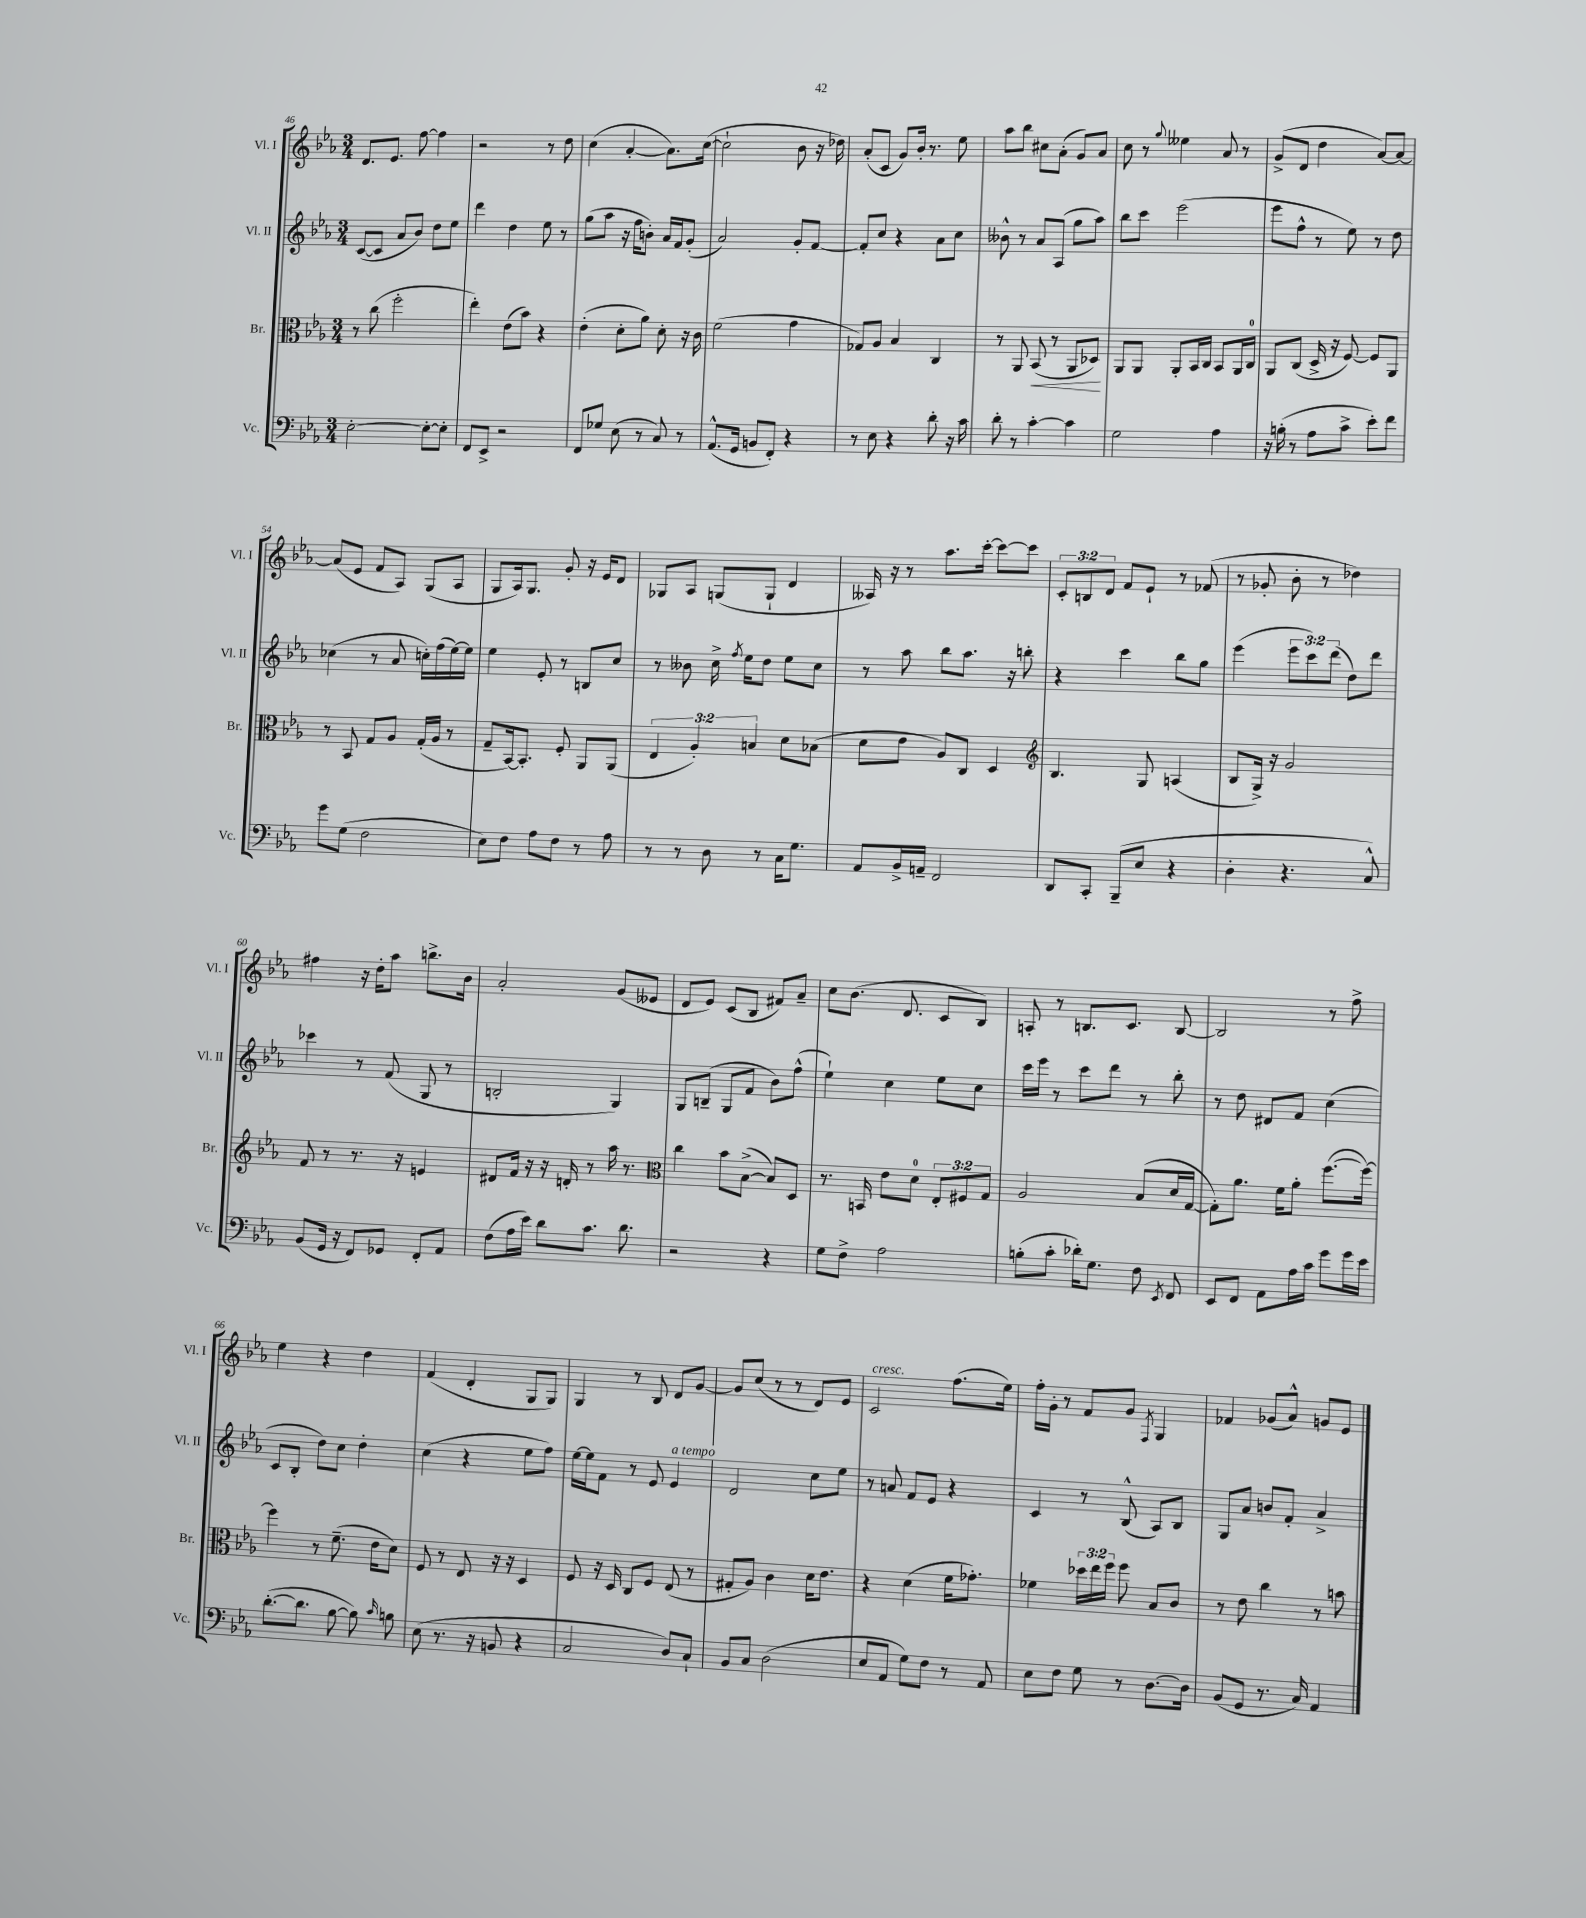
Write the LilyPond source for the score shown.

<<
\new StaffGroup <<
\new Staff = "s0" \with { instrumentName = "Vl. I" shortInstrumentName = "Vl. I" } {
    \clef treble \key ees \major \numericTimeSignature \time 3/4 \override Staff.TupletNumber.text = #tuplet-number::calc-fraction-text
    \autoBeamOff d'8.[ ees'8.] f''8~ f''4 |
    r2 r8 d''8 |
    c''4( aes'4~-. aes'8.[) c''16]~( |
    c''2-! bes'8 r16 des''16) |
    aes'8[-.( c'8] g'8[) bes'16]-. r8. ees''8 |
    aes''8[ bes''8] cis''8[ aes'8]-.( g'8[) aes'8] |
    c''8 r8 \appoggiatura { g''8 } eeses''4 aes'8 r8 |
    g'8[->( d'8] d''4 aes'8[~) aes'8]~ |
    aes'8[( ees'8] f'8[ aes8]) g8[( aes8] |
    g8[ aes16) g8.] g'8-. r16 ees'16[ d'8] |
    ges8[ aes8] g8[( g8]-! d'4 |
    aeses16) r16 r8 aes''8.[ c'''16]~-. c'''8[~ c'''8] |
    \tuplet 3/2 { c'8[-. b8 d'8] } f'8[ ees'8]-! r8 fes'8( |
    r8 ges'8-. bes'8-. r8 des''4) |
    fis''4 r16 d''16[-. aes''8] b''8.[-> bes'16] |
    aes'2-. g'8[( eeses'8] |
    d'8[ ees'8]) c'8[( bes8] fis'8[) aes'8]-- |
    c''8[ bes'8.]( d'8. c'8[ bes8]) |
    a8-. r8 b8.[ c'8.] b8~ |
    b2 r8 f''8-> |
    ees''4 r4 d''4 |
    f'4( d'4-. g8[ g8]) |
    g4 r8 bes8 d'8[ g'8]~ |
    g'8[ c''8]( r8 r8 d'8[) ees'8] |
    c'2^\markup { \italic "cresc." } f''8.[( ees''16]) |
    f''16[-. g'16]-. r8 f'8[ g'8] \acciaccatura { f8 } g4 |
    fes'4 ges'8[( aes'8]-^) g'8[ ees'8] \bar "|." |
}
\new Staff = "s1" \with { instrumentName = "Vl. II" shortInstrumentName = "Vl. II" } {
    \clef treble \key ees \major \numericTimeSignature \time 3/4 \override Staff.TupletNumber.text = #tuplet-number::calc-fraction-text
    \autoBeamOff c'8[~( c'8] aes'8[ bes'8]) d''8[ ees''8] |
    d'''4 d''4 ees''8 r8 |
    g''8[( aes''8] r16 f''16[ b'8]-.) aes'16[ f'16 g'8]-.( |
    aes'2) g'8[-. f'8]~ |
    f'8[-. c''8] r4 aes'8[ c''8] |
    beses'8-^ r8 aes'8[ aes8]( g''8[ aes''8]) |
    bes''8[ c'''8] ees'''2( |
    ees'''8[ f''8]-^ r8 ees''8) r8 d''8 |
    ces''4( r8 aes'8 c''16[-.) f''16( ees''16~) ees''16] |
    ees''4 ees'8-. r8 b8[ c''8] |
    r8 beses'8 c''16-> \acciaccatura { f''8 } ees''16[ d''8] ees''8[ c''8] |
    r8 aes''8 bes''8[ aes''8.] r16 b''8-. |
    r4 c'''4 bes''8[ g''8] |
    ees'''4( \tuplet 3/2 { ees'''8[ c'''8) d'''8]( } d''8[) d'''8] |
    ces'''4 r8 f'8( g8 r8 |
    b2-. g4) |
    g8[ b8]--( g8[ f'8] bes'8[) f''8]-^( |
    ees''4-!) c''4 ees''8[ c''8] |
    c'''16[ ees'''16] r8 c'''8[ d'''8] r8 bes''8-. |
    r8 d''8 dis'8[ f'8] c''4( |
    c'8[ bes8]-. d''8[) c''8] d''4-. |
    c''4( r4 ees''8[ f''8]) |
    ees''16[~ ees''16 f'8] r8 ees'8 ees'4^\markup { \italic "a tempo" } |
    d'2 c''8[ ees''8] |
    r8 a'8 f'8[ ees'8] r4 |
    c'4 r8 bes8-^( aes8[) bes8] |
    g8[ aes'8] b'8[ f'8]-. aes'4-> \bar "|." |
}
\new Staff = "s2" \with { instrumentName = "Br." shortInstrumentName = "Br." } {
    \clef alto \key ees \major \numericTimeSignature \time 3/4 \override Staff.TupletNumber.text = #tuplet-number::calc-fraction-text
    \autoBeamOff r8 c''8( f''2-. |
    ees''4-.) ees'8[( bes'8]) r4 |
    ees'4-.( d'8[-. aes'8]) d'8-. r16 c'16 |
    f'2( g'4 |
    ges8[) aes8] bes4 c4 |
    r8 aes,8 bes,8\<( r8 aes,8[ des8]\!) |
    aes,8[ aes,8] aes,8[-. bes,16 c16] bes,8[ aes,16 c16]-0 |
    aes,8[ c8]( d16-> r16 f8~) f8[ aes,8] |
    r8 bes,8 g8[ aes8] g16[-.( aes16] r8 |
    g8[-- bes,16~) bes,8.]-. f8-. aes,8[ aes,8]( |
    \tuplet 3/2 { ees4 aes4-.) b4 } d'8[ bes8]( |
    d'8[ ees'8] aes8[) c8] d4 |
    \clef treble bes4. g8 a4( |
    bes8[ g16]->) r16 g'2 |
    f'8 r8 r8. r16 e'4 |
    dis'8[ f'16] r16 r16 d'16-. r8 aes''16 r8. |
    \clef alto c''4 bes'8[ bes8]~->( bes8[) d8] |
    r8. b,16 ees'8[ d'8]-0 \tuplet 3/2 { ees8[-. fis8 g8] } |
    aes2 bes8[( d'16 g16]~ |
    g8[-.) aes'8.] f'16[ aes'8]-. f''8.[~( f''16]~) |
    f''4 r8 f'8.--( ees'16[ d'8]) |
    f8 r8 ees8 r16 r16 d4 |
    f8 r16 d16 c8[ f8] ees8( r8 |
    gis8[-. aes8]) c'4 d'16[ ees'8.] |
    r4 d'4( f'16[ ges'8.]-.) |
    fes'4 \tuplet 3/2 { des''16[ ees''16 f''16] } f''8 bes8[ c'8] |
    r8 ees'8 c''4 r8 b'8 \bar "|." |
}
\new Staff = "s3" \with { instrumentName = "Vc." shortInstrumentName = "Vc." } {
    \clef bass \key ees \major \numericTimeSignature \time 3/4
    \autoBeamOff ees2~-. ees8[~-. ees8]-. |
    f,8[ ees,8]-> r2 |
    f,8[ ges8] ees8( r8 c8) r8 |
    aes,8.[-^( g,16] b,8[ f,8]-.) r4 |
    r8 ees8 r4 d'8-. r16 c'16 |
    d'8-. r8 c'4~-. c'4 |
    g2 aes4 |
    r16 b16-.( r8 aes8[ c'8]-> ees'8[-.) f'8] |
    g'8[ g8]( f2 |
    ees8[) f8] aes8[ f8] r8 aes8 |
    r8 r8 d8 r8 c16[ g8.] |
    aes,8[ bes,16-> a,16]-- f,2 |
    d,8[ c,8]-. bes,,8[--( ees8] r4 |
    d4-. r4. c8-^) |
    bes,8[( g,16] r16 f,8[) ges,8] f,8[-. aes,8] |
    f8[( aes16 ees'16]) d'8[ c'8.] d'8. |
    r2 r4 |
    g8[ f8]-> aes2 |
    b8[-.( c'8]-. des'16[-.) g8.] f8 \acciaccatura { ees,8 } f,8 |
    ees,8[ f,8] aes,8[ aes16 c'16] g'8[ g'16 ees'16] |
    d'8.[~-.( d'8.] bes8~ bes8) \grace { c'16 } b8 |
    ees8( r8. r16 b,8 r4 |
    c2 d8[) c8]-! |
    bes,8[ c8] d2( |
    ees8[ aes,8] g8[) f8] r8 aes,8 |
    ees8[ f8] g8 r8 d8.[~ d16] |
    bes,8[( g,8] r8. c16) aes,4 \bar "|." |
}
>>
>>
\layout { \context { \Score currentBarNumber = #46 } }
